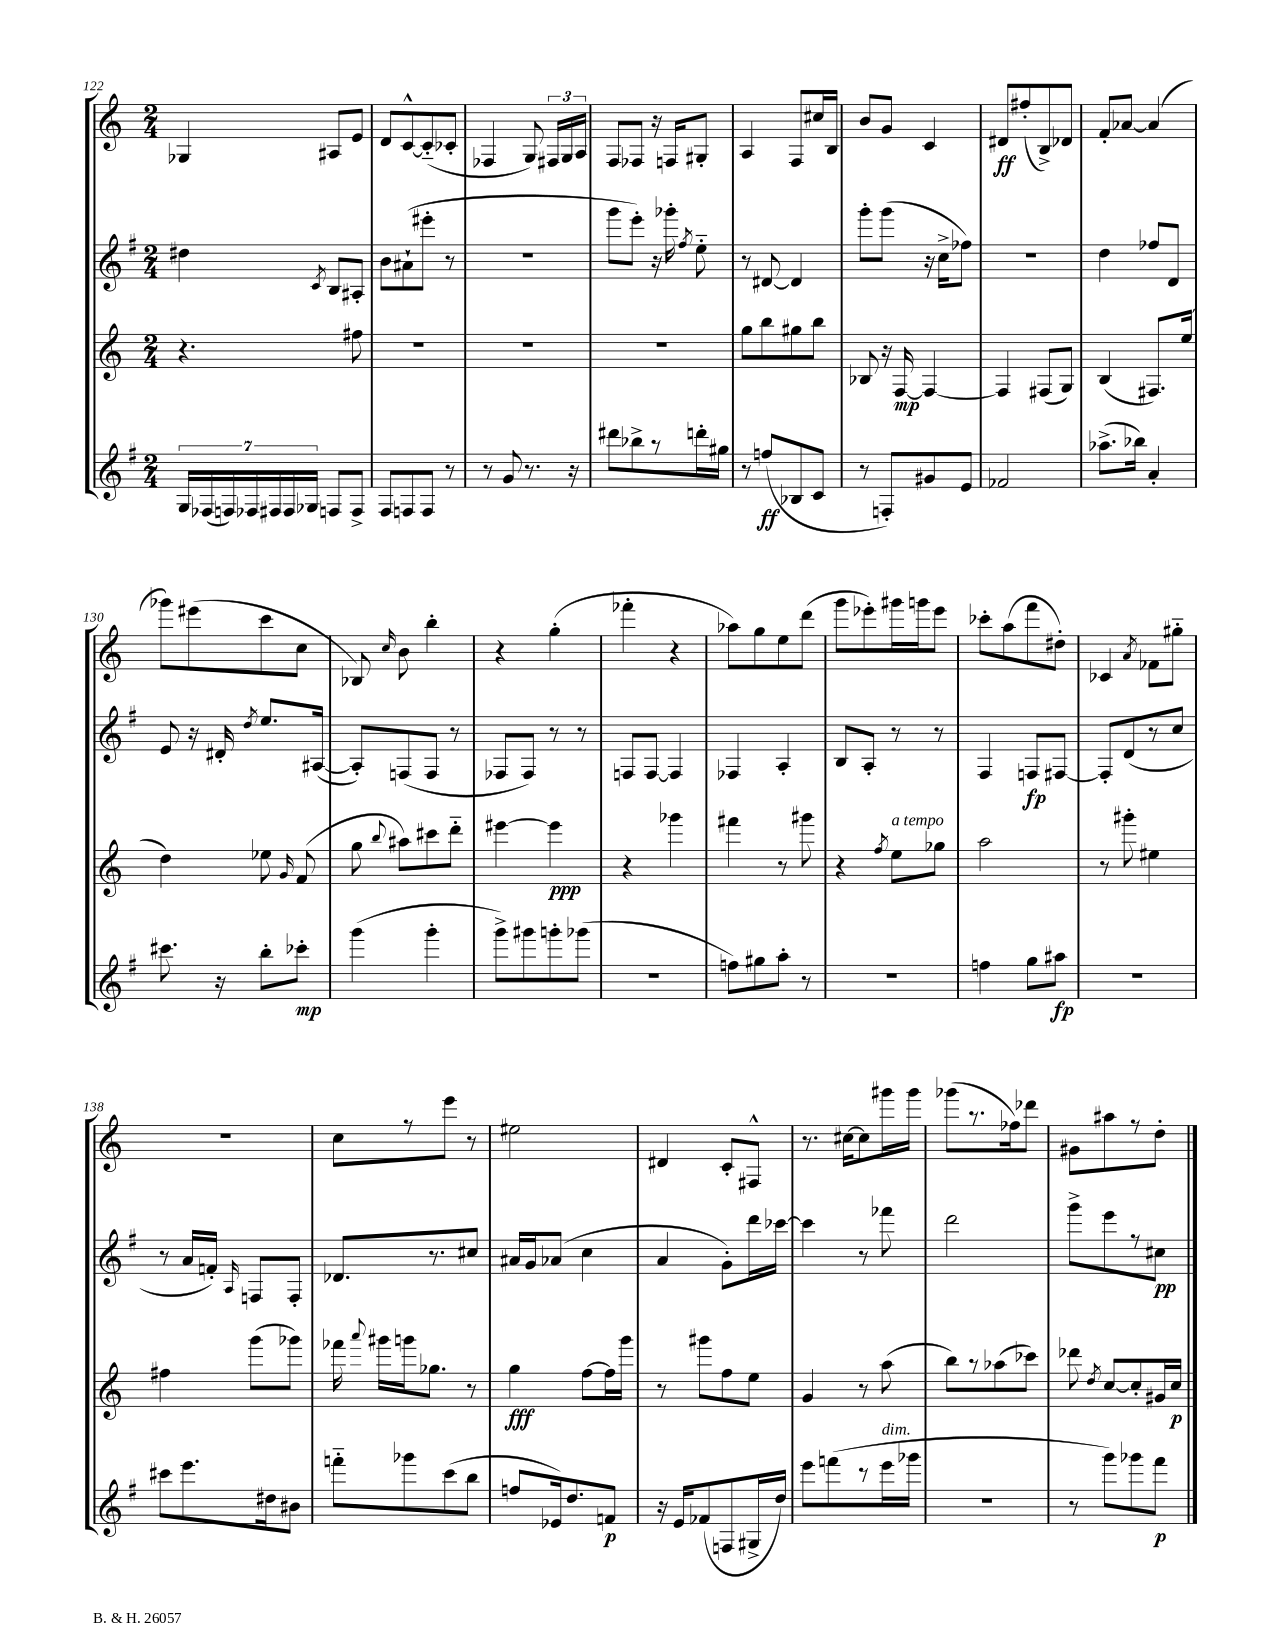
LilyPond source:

<<
\new StaffGroup <<
\new Staff = "s0" {
    \clef treble \key c \major \numericTimeSignature \time 2/4
    \autoBeamOff ges4 ais8[ e'8] |
    d'8[ c'8~-^ c'8-_( ces'8]-. |
    fes4 g8) \tuplet 3/2 { fis16[ g16 a16] } |
    f8[ fes8] r16 f16[ gis8]-. |
    a4 f8[ cis''16 b16] |
    b'8[ g'8] c'4 |
    dis'8[\ff fis''8-.( b8->) des'8] |
    f'8[-. aes'8]~ aes'4( |
    ges'''8[) eis'''8( c'''8 c''8] |
    bes8) \grace { c''16 } b'8 b''4-. |
    r4 g''4-.( |
    fes'''4-. r4 |
    aes''8[) g''8 e''8 d'''8]( |
    g'''8[ ees'''8-.) gis'''16 g'''16 ees'''8] |
    ces'''8[-. a''8( f'''8 dis''8]-.) |
    ces'4 \acciaccatura { a'8 } fes'8[ gis''8]-_ |
    R2 |
    c''8[ r8 e'''8] r8 |
    eis''2 |
    dis'4 c'8[-. fis8]-^ |
    r8. cis''16[~ cis''8 gis'''16 gis'''16] |
    ges'''8[( r8. fes''16) des'''8] |
    gis'8[ ais''8 r8 d''8]-. \bar "|." |
}
\new Staff = "s1" {
    \clef treble \key g \major \numericTimeSignature \time 2/4
    \autoBeamOff dis''4 \acciaccatura { c'8 } b8[ ais8]-. |
    b'8[ ais'8-!( eis'''8]-. r8 |
    R2 |
    g'''8[ e'''8]-.) r16 ges'''16-. \acciaccatura { fis''8 } e''8-_ |
    r8 dis'8~ dis'4 |
    g'''8[-. g'''8]( r16 c''16[-> fes''8]) |
    R2 |
    d''4 fes''8[ d'8] |
    e'8 r16 dis'16-. \acciaccatura { d''8 } e''8.[ ais16]~( |
    ais8[-.) f8( f8] r8 |
    fes8[ fes8]) r8 r8 |
    f8[ f8]~ f4 |
    fes4 a4-. |
    b8[ a8]-. r8 r8 |
    fis4 f8[\fp fis8]~ |
    fis8[-. d'8( r8 c''8] |
    r8 a'16[ f'16]-.) \grace { a16 } f8[ f8]-. |
    des'8.[ r8. cis''8] |
    ais'16[ g'16 aes'8]( c''4 |
    a'4 g'8[-.) d'''16 ces'''16]~ |
    ces'''4 r8 fes'''8 |
    d'''2 |
    g'''8[-> e'''8 r8 cis''8]\pp \bar "|." |
}
\new Staff = "s2" {
    \clef treble \key c \major \numericTimeSignature \time 2/4
    \autoBeamOff r4. fis''8 |
    R2 |
    R2 |
    R2 |
    g''8[ b''8 gis''8 b''8] |
    bes8 r16 f16~\mp f4~ |
    f4 fis8[( g8]) |
    b4( fis8.[) e''16]( |
    d''4) ees''8 \grace { g'16 } f'8( |
    g''8 \appoggiatura { b''8 } ais''8[) cis'''8 d'''8]-_ |
    eis'''4~ eis'''4\ppp |
    r4 ges'''4 |
    fis'''4 r8 gis'''8 |
    r4 \acciaccatura { f''8 } e''8[^\markup { \italic "a tempo" } ges''8] |
    a''2 |
    r8 gis'''8-. eis''4 |
    fis''4 g'''8[( ges'''8]) |
    fes'''16 \appoggiatura { a'''8 } gis'''16[ g'''16 ges''8.] r8 |
    g''4\fff f''8[~ f''16 g'''16] |
    r8 gis'''8[ f''8 e''8] |
    g'4 r8 a''8( |
    b''8[) r8 aes''8( ces'''8]) |
    des'''8 \acciaccatura { d''8 } c''8[~ c''8-. gis'16 c''16]\p \bar "|." |
}
\new Staff = "s3" {
    \clef treble \key g \major \numericTimeSignature \time 2/4
    \autoBeamOff \tuplet 7/4 { g16[ fes16( f16) fes16 fis16 fis16 ges16] } f8[ f8]-> |
    fis8[ f8 f8] r8 |
    r8 g'8 r8. r16 |
    dis'''8[ bes''8-> r8 d'''16-. gis''16] |
    r8 f''8[\ff( bes8 c'8] |
    r8 f8[-.) gis'8 e'8] |
    fes'2 |
    aes''8.[->( bes''16]) a'4-. |
    cis'''8. r16 b''8[-. ces'''8]-.\mp |
    g'''4( g'''4-. |
    g'''8[->) gis'''8 g'''8-. ges'''8]( |
    r2 |
    f''8[) gis''8 a''8]-. r8 |
    r2 |
    f''4 g''8[ ais''8]\fp |
    r2 |
    cis'''8[ e'''8. dis''16 bis'8] |
    f'''8[-_ ges'''8 c'''8( b''8] |
    f''8[ ees'16) d''8. f'8]\p |
    r16 e'16[ fes'8( f8 gis16-> d''16]) |
    e'''8[ f'''8( r8 e'''16^\markup { \italic "dim." } ges'''16] |
    r2 |
    r8 g'''8[) ges'''8 fis'''8]\p \bar "|." |
}
>>
>>
\layout { \context { \Score currentBarNumber = #122 } }
